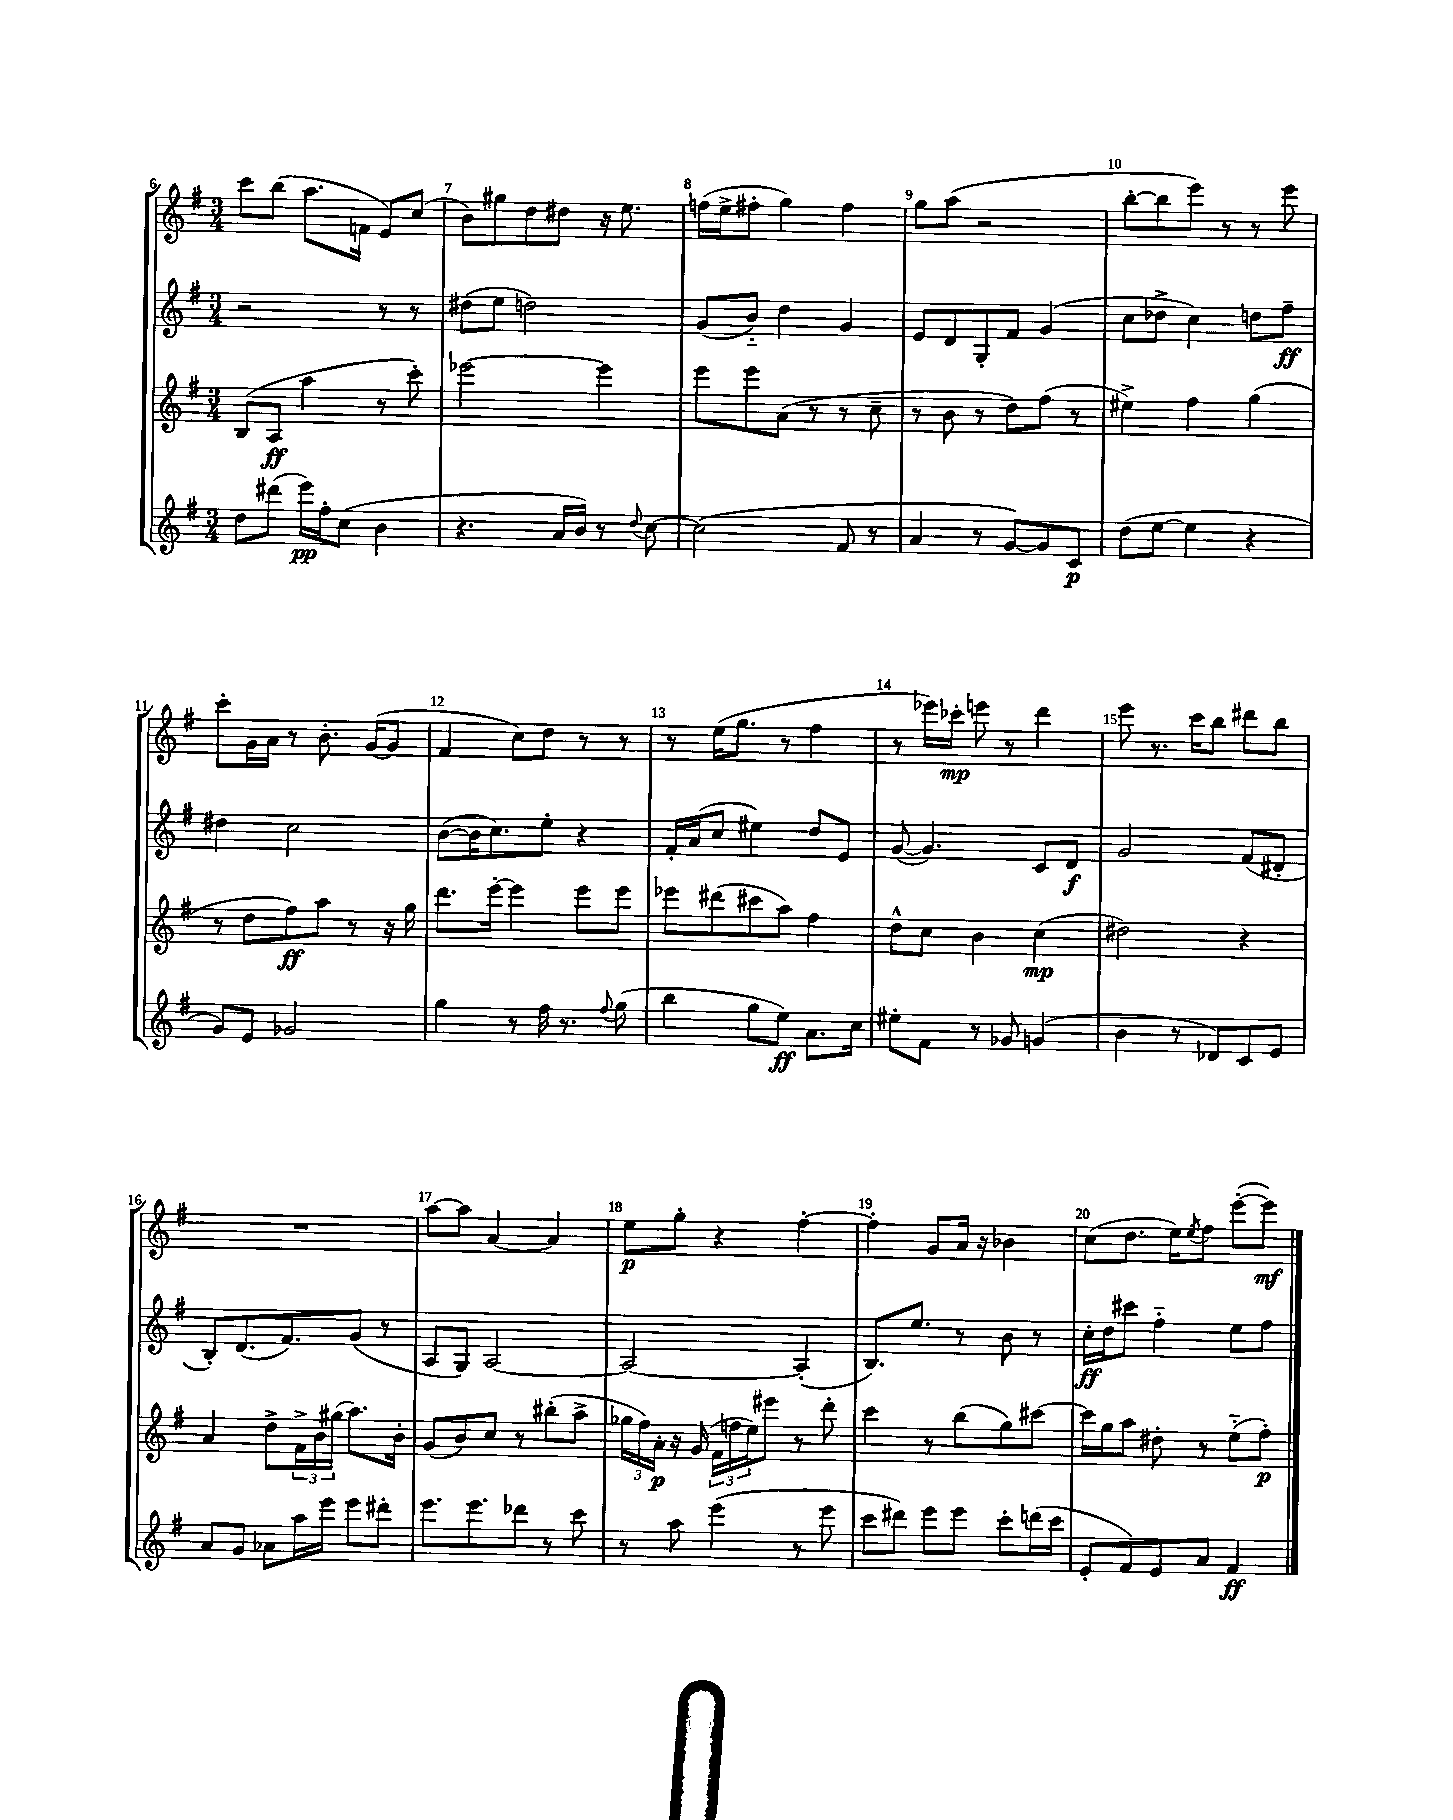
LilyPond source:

<<
\new StaffGroup <<
\new Staff = "s0" {
    \clef treble \key g \major \numericTimeSignature \time 3/4
    c'''8 b''8( a''8. f'16 e'8) c''8( |
    b'8) gis''8 d''8 dis''8 r16 e''8. |
    f''16( e''16-> fis''8-. g''4) fis''4 |
    g''8 a''8( r2 |
    b''8~-. b''8 e'''8) r8 r8 e'''8 |
    c'''8-. g'16 a'16 r8 b'8.-. g'16~( g'8 |
    fis'4 c''8) d''8 r8 r8 |
    r8 e''16( g''8. r8 fis''4 |
    r8 ees'''16) ces'''16-.\mp e'''8 r8 d'''4 |
    e'''8 r8. c'''16 b''8 dis'''8 b''8 |
    R2. |
    a''8~ a''8 a'4~ a'4 |
    e''8\p g''8-. r4 fis''4~-. |
    fis''4-. g'8 a'16 r16 bes'4 |
    c''8( d''8. e''16) \acciaccatura { e''8 } fis''8 e'''8~-.( e'''8\mf) \bar "|." |
}
\new Staff = "s1" {
    \clef treble \key g \major \numericTimeSignature \time 3/4
    r2 r8 r8 |
    dis''8( e''8 d''2) |
    g'8( b'8-_) d''4 g'4 |
    e'8 d'8 g8-. fis'8 g'4( |
    c''8 des''8-> c''4) d''8 fis''8--\ff |
    dis''4 c''2 |
    b'8~( b'16 c''8.) e''8-. r4 |
    fis'16-. a'16( c''8 eis''4) d''8 e'8 |
    g'8~( g'4.) c'8 d'8\f |
    g'2 fis'8( dis'8-. |
    b8-.) d'8.( fis'8.) g'8( r8 |
    a8 g8) a2~ |
    a2~ a4-.( |
    b8.) e''8. r8 b'8 r8 |
    c''16-.\ff d''16 cis'''8 fis''4-_ e''8 fis''8 \bar "|." |
}
\new Staff = "s2" {
    \clef treble \key g \major \numericTimeSignature \time 3/4
    b8( a8\ff a''4 r8 c'''8-.) |
    ees'''2~ ees'''4 |
    e'''8 e'''8 a'8( r8 r8 c''8-- |
    r8 b'8 r8 d''8) fis''8( r8 |
    eis''4->) fis''4 g''4( |
    r8 d''8 fis''8\ff) a''8 r8 r16 g''16 |
    d'''8. e'''16~-. e'''4 e'''8 e'''8 |
    ees'''8 dis'''8( cis'''8 a''8) fis''4 |
    d''8-^ c''8 b'4 c''4\mp( |
    dis''2) r4 |
    a'4 d''8-> \tuplet 3/2 { fis'16-> b'16 gis''16( } a''8.) b'16-. |
    g'8( b'8) c''8 r8 bis''8-.( a''8-> |
    \tuplet 3/2 { ges''16 fis''16) a'16-.\p } r16 g'16( \tuplet 3/2 { fis'16 f''16 e''16) } eis'''8 r8 d'''8-. |
    c'''4 r8 b''8( g''8) cis'''8~ |
    cis'''16 g''16 a''8 dis''8-. r8 e''8-_( fis''8-.\p) \bar "|." |
}
\new Staff = "s3" {
    \clef treble \key g \major \numericTimeSignature \time 3/4
    d''8 dis'''8( e'''16\pp) fis''16-. c''8( b'4 |
    r4. a'16 b'16) r8 \appoggiatura { d''8 } c''8~ |
    c''2( fis'8 r8 |
    a'4 r8 g'8~) g'8 c'8\p |
    d''8( e''8~ e''4 r4 |
    g'8) e'8 ges'2 |
    g''4 r8 fis''16 r8. \appoggiatura { fis''8 } g''8( |
    b''4 g''8 e''8\ff) a'8. c''16 |
    eis''8-. fis'8 r8 ges'8 g'4( |
    b'4 r8 des'8) c'8 e'8 |
    a'8 g'8 aes'8 a''16 e'''16 e'''8 dis'''8-. |
    e'''8. e'''8. des'''8 r8 c'''8 |
    r8 a''8 e'''4( r8 e'''8 |
    c'''8 dis'''8) e'''8 e'''8 c'''8-. d'''16( c'''16 |
    e'8-. fis'8) e'8 a'8 fis'4\ff \bar "|." |
}
>>
>>
\layout { \context { \Score currentBarNumber = #6 \override BarNumber.break-visibility = ##(#f #t #t) barNumberVisibility = #all-bar-numbers-visible } }
